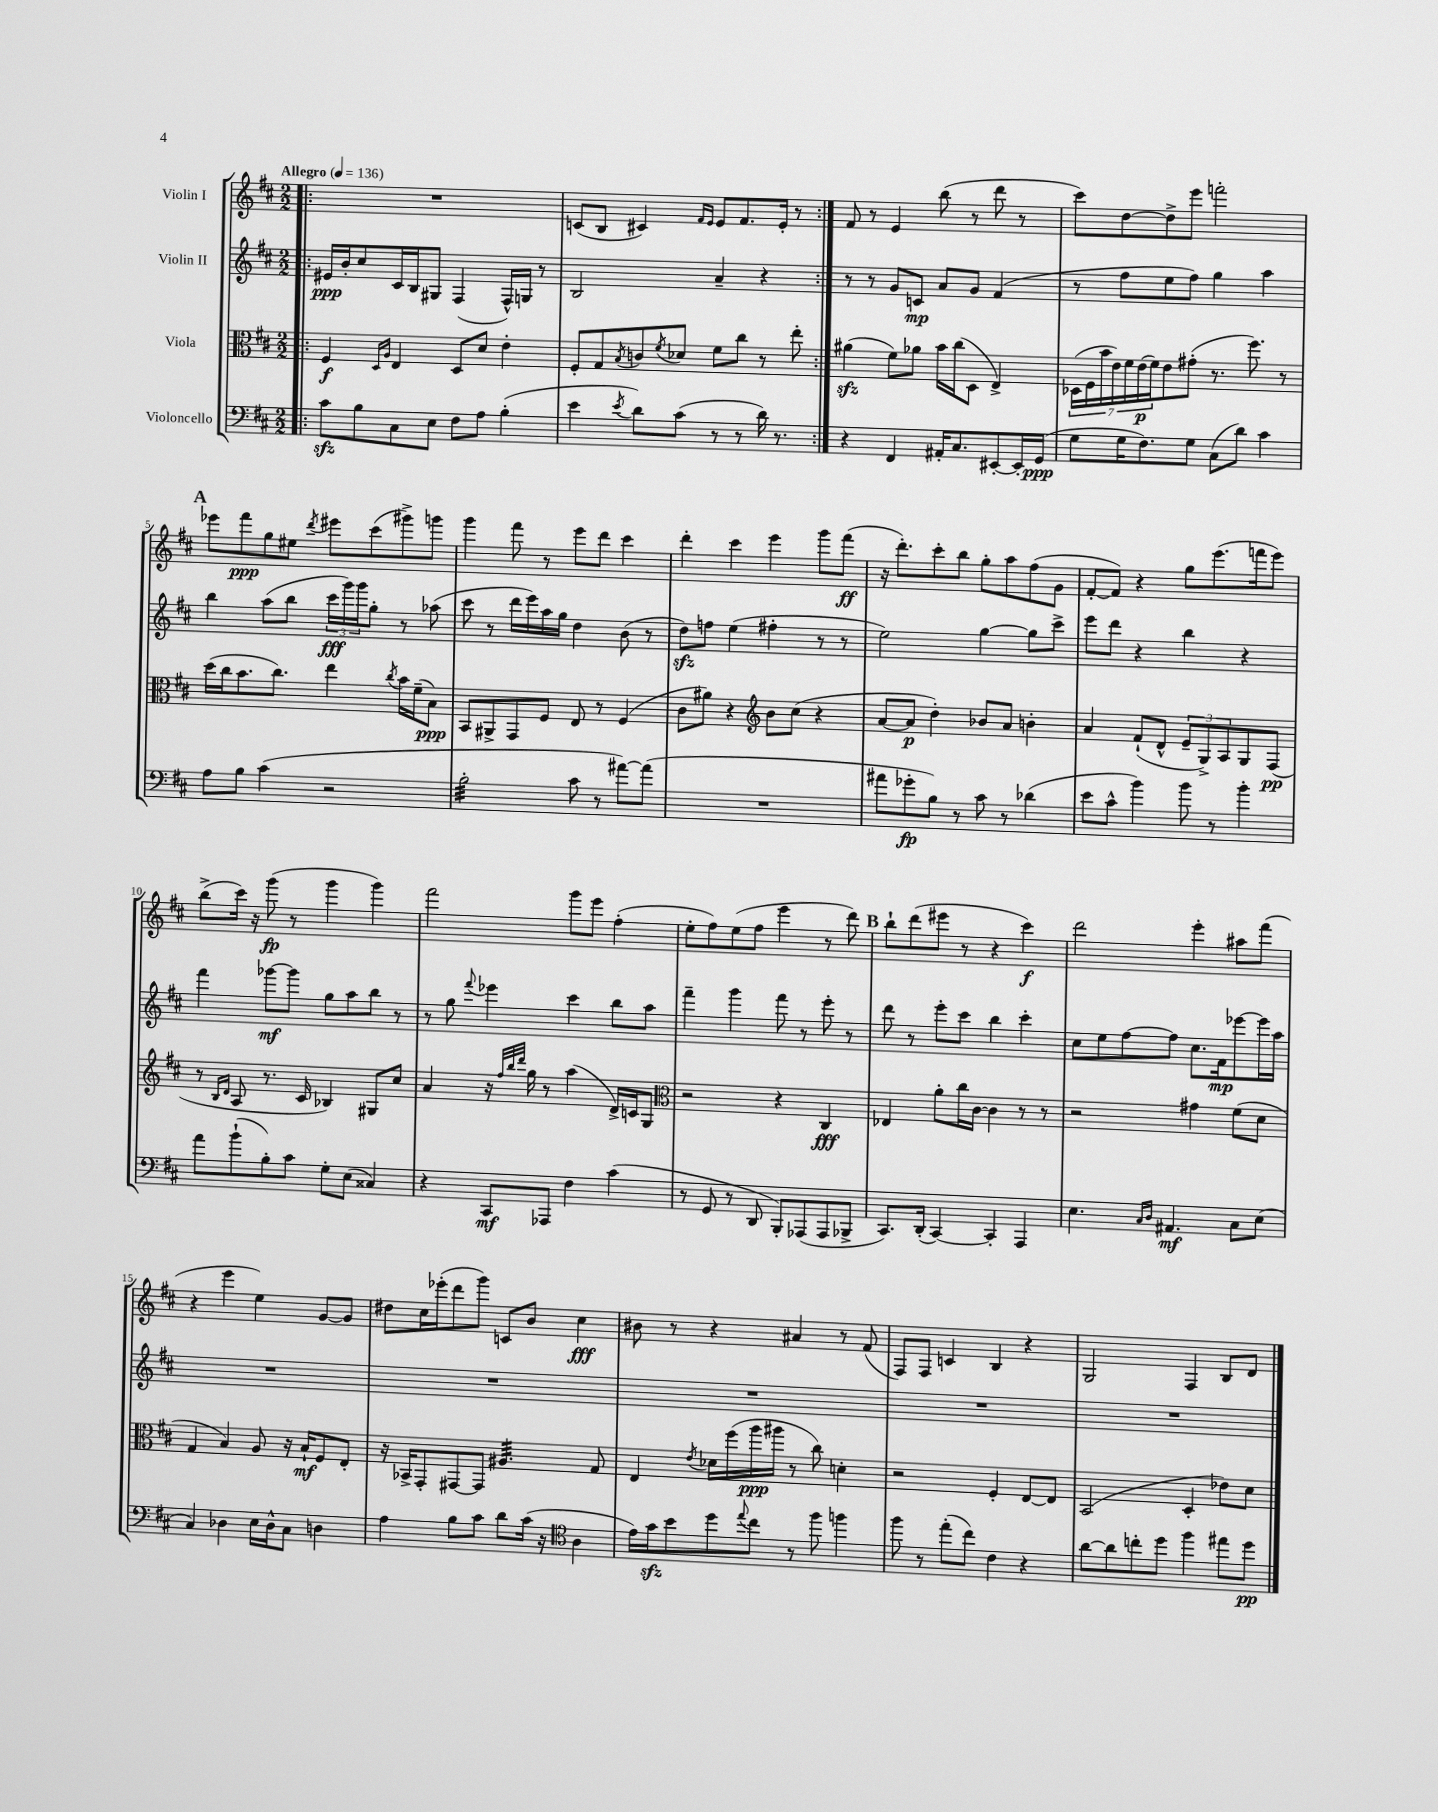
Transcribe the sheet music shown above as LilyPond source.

<<
\new StaffGroup <<
\new Staff = "s0" \with { instrumentName = "Violin I" } {
    \clef treble \key d \major \numericTimeSignature \time 2/2 \tempo "Allegro" 4 = 136
    \repeat volta 2 { \bar ".|:" R1 |
    c'8( b8 cis'4) \grace { fis'16 e'16 } e'8 fis'8. e'16-. r8 | }
    fis'8 r8 e'4 b''8( r8 d'''8 r8 |
    cis'''8) d''8~ d''8-> e'''8 f'''2-. |
    \mark \markup { \bold "A" } ees'''8 fis'''8\ppp g''8 eis''8 \acciaccatura { d'''8 } eis'''8 cis'''8( gis'''8->) g'''8 |
    g'''4 fis'''8 r8 e'''8 d'''8 cis'''4 |
    d'''4-. cis'''4 e'''4 g'''8 fis'''8\ff( |
    r16 d'''8.-.) cis'''8-. b''8 g''8-. a''8 fis''8( g'8 |
    fis'8~-. fis'8) r4 g''8 e'''8.( f'''16 e'''8) |
    b''8->( cis'''16) r16 g'''8\fp( r8 g'''4 g'''4) |
    fis'''2 g'''8 e'''8 fis''4-.( |
    e''8-. fis''8) e''8( fis''8 e'''4 r8 d'''8) |
    \mark \markup { \bold "B" } b''8-! d'''8( eis'''8 r8 r4 cis'''4\f) |
    d'''2 e'''4-. ais''8 fis'''8( |
    r4 e'''4 e''4) g'8~ g'8 |
    dis''8 cis''16 ees'''16-.( d'''8 g'''8) c'8 b'8 cis''4\fff |
    bis'8 r8 r4 ais'4 r8 fis'8( |
    fis8) fis8 c'4 b4 r4 |
    g2 fis4 b8 d'8 \bar "|." |
}
\new Staff = "s1" \with { instrumentName = "Violin II" } {
    \clef treble \key d \major \numericTimeSignature \time 2/2
    \repeat volta 2 { \bar ".|:" eis'16\ppp b'16-. cis''8 cis'16 b16 gis8 fis4( fis16-^) g16 r8 |
    b2 a'4-- r4 | }
    r8 r8 g'8 c'8\mp a'8 g'8 fis'4( |
    r8 fis''8 e''8 fis''8) g''4 a''4 |
    \mark \markup { \bold "A" } b''4 a''8( b''8 \tuplet 3/2 { cis'''16\fff g'''16) g'''16 } g''8-. r8 aes''8( |
    cis'''8 r8 d'''16 e'''16) a''16 g''16 d''4 b'8( r8 |
    d''8\sfz) f''8 e''4( fis''4-. r8 r8 |
    e''2) g''4~ g''8 cis'''8-> |
    e'''8 d'''8 r4 b''4 r4 |
    fis'''4 ges'''8~\mf ges'''8 g''8 a''8 b''8 r8 |
    r8 g''8 \appoggiatura { fis'''8 } ees'''4 cis'''4 b''8 a''8 |
    fis'''4-- g'''4 fis'''8 r8 e'''8-. r8 |
    \mark \markup { \bold "B" } d'''8 r8 e'''8-. cis'''8 b''4 cis'''4-. |
    cis''8 e''8 fis''8~ fis''8 cis''8. fis'16\mp ees'''8~ ees'''16 a''16 |
    R1 |
    R1 |
    R1 |
    R1 |
    R1 \bar "|." |
}
\new Staff = "s2" \with { instrumentName = "Viola" } {
    \clef alto \key d \major \numericTimeSignature \time 2/2
    \repeat volta 2 { \bar ".|:" fis4\f \grace { d16 a16 } e4 d8 d'8 e'4-. |
    fis8-. g8 \acciaccatura { b8 } c'8 \acciaccatura { fis'8 } des'8 fis'8 cis''8 r8 e''8-. | }
    ais'4\sfz( fis'8) aes'8 b'16 cis''16( d8 e4->) |
    \tuplet 7/4 { des16( fis16 b'16 e'16) fis'16 e'16\p( fis'16) } e'8 gis'8-.( r8. fis''8.) r8 |
    \mark \markup { \bold "A" } d''16( cis''16 b'8. cis''8.) e''4 \acciaccatura { cis''8 } b'16 fis'16--( b8\ppp) |
    b,8 ais,8-> g,8 fis8 e8 r8 fis4( |
    cis'8 ais'8) r4 \clef treble b'8 cis''8( r4 |
    a'8~ a'8\p d''4-.) bes'8 a'8 b'4-. |
    a'4 fis'8-!( d'8-^ \tuplet 3/2 { e'8-- g8->) a8 } g8 fis8\pp( |
    r8 \grace { b16 d'16 } a8 r8. cis'16 bes4) gis8 cis''8 |
    a'4 r16 \grace { fis''32 b''32 d'''32 } g''16 r8 a''4( d'16->) c'16 g8 |
    \clef alto r2 r4 cis4\fff |
    \mark \markup { \bold "B" } ees4 a'8-. cis''16 cis'16~ cis'4 r8 r8 |
    r2 gis'4 fis'8( d'8 |
    g4 b4) a8 r16 b16-!\mf fis8 e8-. |
    r16 bes,16-> g,8-. gis,8~ gis,8 ais4.:32 g8 |
    e4 \acciaccatura { e'8 } des'16 fis''16( a''16\ppp ais''16 r8 cis''8) d'4-. |
    r2 fis4-. e8~ e8 |
    b,2( d4-. ees'8) d'8 \bar "|." |
}
\new Staff = "s3" \with { instrumentName = "Violoncello" } {
    \clef bass \key d \major \numericTimeSignature \time 2/2
    \repeat volta 2 { \bar ".|:" cis'8\sfz b8 cis8 e8 fis8 a8 b4-.( |
    e'4 \acciaccatura { e'8 } d'8) cis'8( r8 r8 d'16) r8. | }
    r4 fis,4 ais,16-. cis8. eis,8~-. eis,16-. g,16\ppp( |
    g8 g16 fis8.) g8 cis8( d'8) cis'4 |
    \mark \markup { \bold "A" } a8 b8 cis'4( r2 |
    b2:32-. cis'8 r8 ais'8~) ais'8( |
    R1 |
    ais'8 ges'8-.\fp b8) r8 cis'8 r8 des'4( |
    e'8 cis'8-^ b'4) b'8 r8 b'4-. |
    a'8 b'8-!( b8-.) cis'8 g8-. e8( cisis4) |
    r4 cis,8\mf aes,,8 fis4 cis'4( |
    r8 g,8 r8 d,8 b,,8-.) aes,,8( aes,,8 bes,,8-> |
    \mark \markup { \bold "B" } cis,8.) d,16-.( cis,4~) cis,4-. a,,4 |
    e4. \grace { cis16 d16 } ais,4.\mf cis8 e8( |
    cis4) des4 e16 des16-^ cis8 d4 |
    a4 b8 cis'8 d'8 cis'16( r16 \clef tenor a4 |
    e'16) g'16\sfz b'8 d''8 \appoggiatura { e''8 } cis''8 r8 fis''8 f''4 |
    fis''8 r8 e''8-.( cis''8) cis'4 r4 |
    a'8~ a'8 c''8-. d''8 fis''4 eis''8 d''8\pp \bar "|." |
}
>>
>>
